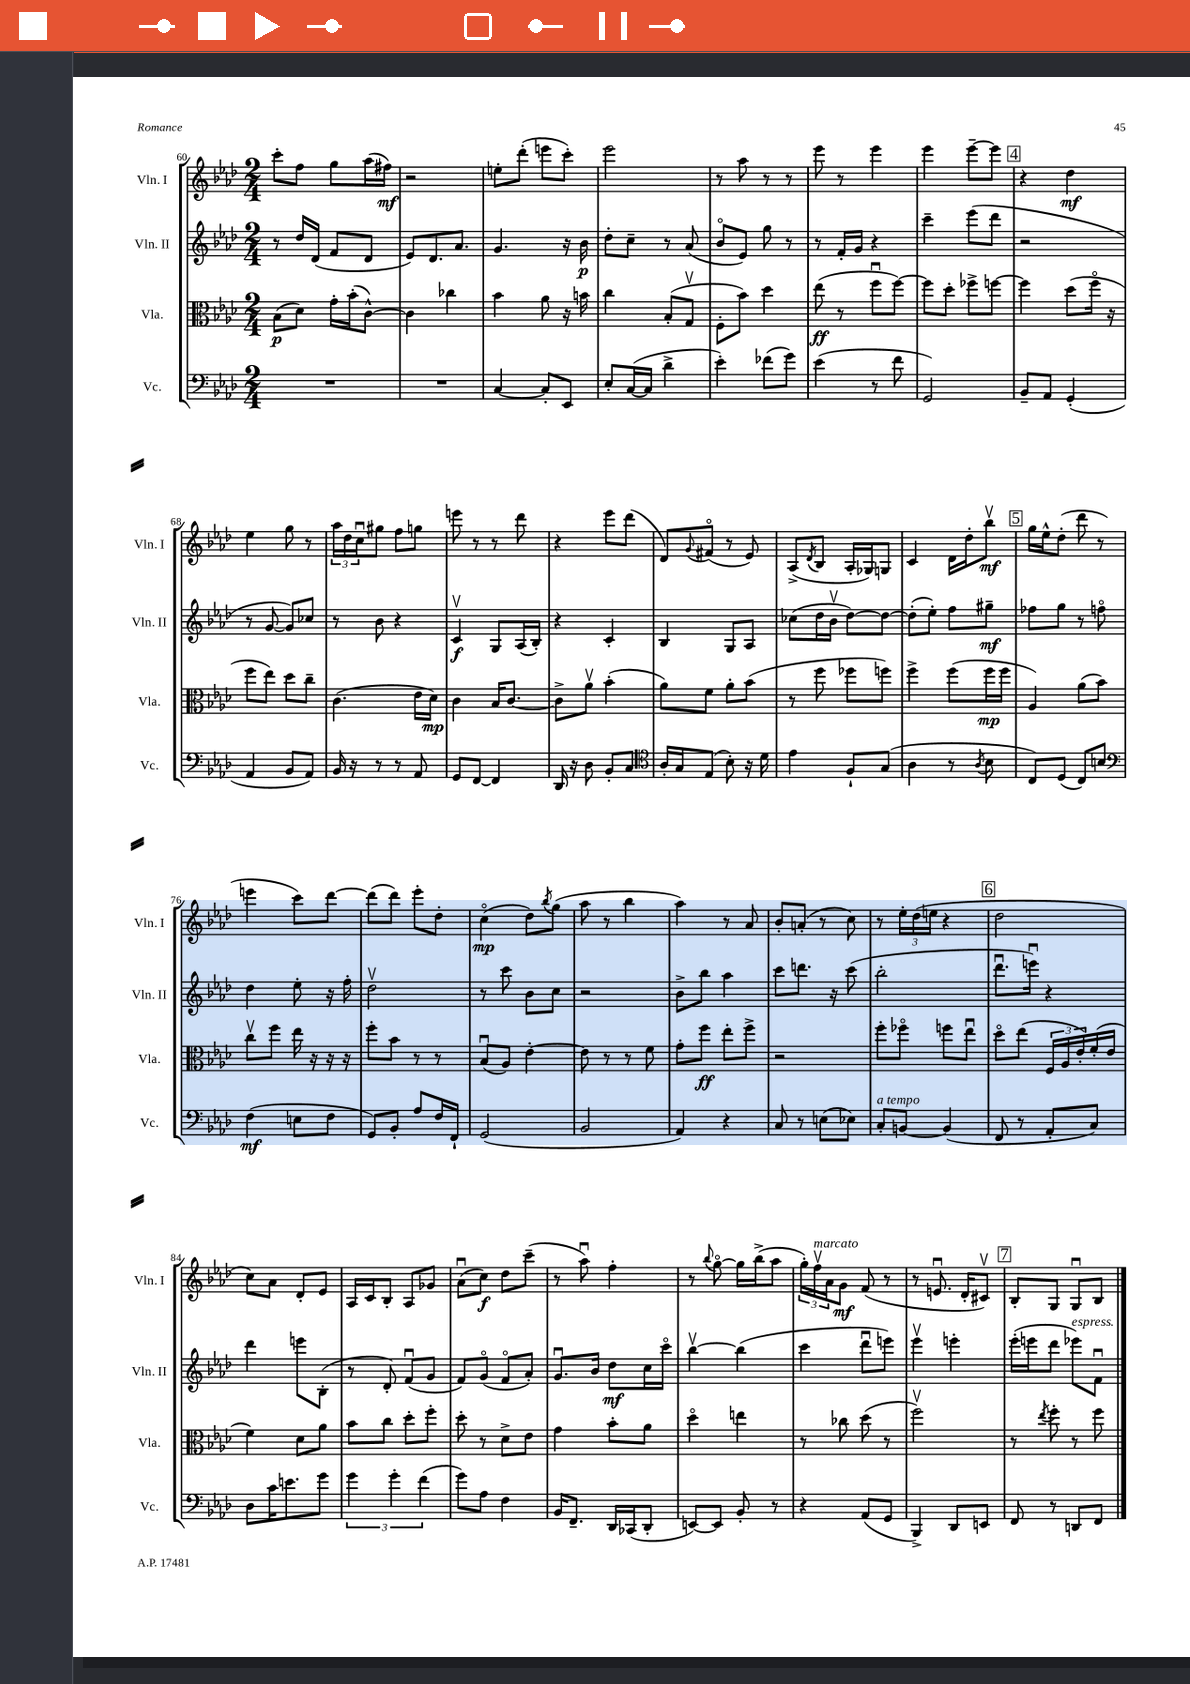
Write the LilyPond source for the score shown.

<<
\new StaffGroup <<
\new Staff = "s0" \with { instrumentName = "Vln. I" shortInstrumentName = "Vln. I" } {
    \clef treble \key aes \major \numericTimeSignature \time 2/4
    c'''8-. f''8 g''8 aes''16( fis''16\mf) |
    r2 |
    e''8-. des'''8-.( e'''8 c'''8-.) |
    ees'''2 |
    r8 aes''8 r8 r8 |
    ees'''8 r8 ees'''4 |
    ees'''4 ees'''8~-- ees'''8 |
    \mark \markup { \box "4" } r4 des''4\mf |
    ees''4 g''8 r8 |
    \tuplet 3/2 { aes''16 des''16 c''16\downbow } gis''8 f''8 g''8 |
    e'''8 r8 r8 des'''8 |
    r4 ees'''8 des'''8( |
    des'8) \appoggiatura { g'8 } fis'8\flageolet( r8 ees'8) |
    aes8->( \acciaccatura { des'8 } bes8 aes16-. ges16) g8 |
    c'4 des'16 des''16-. bes''8\upbow\mf |
    \mark \markup { \box "5" } g''16 ees''16-^ des''8-.( des'''8 r8 |
    e'''4 c'''8) des'''8~ |
    des'''8( des'''8) ees'''8-. des''8-. |
    c''4\flageolet\mp( des''8) \acciaccatura { bes''8 } g''8( |
    aes''8 r8 bes''4 |
    aes''4) r8 aes'8 |
    bes'8-. a'8-.( r8 c''8) |
    r8 \tuplet 3/2 { ees''16-. des''16( e''16 } r4 |
    \mark \markup { \box "6" } des''2 |
    c''8) aes'8 des'8-. ees'8 |
    aes16 c'16 bes8-. aes8 ges'8 |
    aes'8\downbow( c''8\f) des''8 c'''8--( |
    r8 aes''8\downbow) f''4-. |
    r8 \appoggiatura { bes''8 } g''8~\flageolet g''16 bes''16->( aes''8 |
    \tuplet 3/2 { g''16-.) f''16\upbow^\markup { \italic "marcato" } aes'16 } g'8\mf f'8( r8 |
    r8 e'8.\downbow des'16-. cis'8\upbow) |
    \mark \markup { \box "7" } bes8-. g8 g8\downbow bes8 \bar "|." |
}
\new Staff = "s1" \with { instrumentName = "Vln. II" shortInstrumentName = "Vln. II" } {
    \clef treble \key aes \major \numericTimeSignature \time 2/4
    r8 des''16 des'16( f'8 des'8 |
    ees'8) des'8. aes'8. |
    g'4. r16 bes'16\p |
    des''8-. c''8-- r8 aes'8( |
    bes'8\flageolet ees'8) g''8 r8 |
    r8 f'16-. g'16 r4 |
    c'''4-- ees'''8( des'''8 |
    \mark \markup { \box "4" } r2 |
    r8 g'8~ g'8) ces''8 |
    r8 bes'8 r4 |
    c'4\upbow\f g8 aes16( bes16-.) |
    r4 c'4-. |
    bes4 g8 aes8 |
    ces''8( des''16 bes'16\upbow des''8~) des''8~ |
    des''8-.( ees''8-.) f''8 gis''8--\mf |
    \mark \markup { \box "5" } fes''8 g''8 r8 f''8\flageolet |
    des''4 ees''8-. r16 f''16-. |
    des''2\upbow |
    r8 c'''8 bes'8 c''8 |
    r2 |
    bes'8-> bes''8 aes''4 |
    c'''8 d'''8. r16 c'''8( |
    bes''2-. |
    \mark \markup { \box "6" } des'''8.\downbow e'''16\downbow) r4 |
    des'''4 e'''8 bes8-.( |
    r8 des'8-.) f'8\downbow( g'8 |
    f'8) g'8\flageolet( f'8\flageolet aes'8-.) |
    g'8.\downbow bes'16 des''8\mf c''16 c'''16\flageolet |
    bes''4~\upbow bes''4( |
    c'''4 des'''8\downbow e'''8) |
    ees'''4\upbow e'''4-. |
    \mark \markup { \box "7" } ees'''16-.( e'''16 des'''8 ees'''8^\markup { \italic "espress." }) f'8\downbow \bar "|." |
}
\new Staff = "s2" \with { instrumentName = "Vla." shortInstrumentName = "Vla." } {
    \clef alto \key aes \major \numericTimeSignature \time 2/4
    bes8\p( des'8) g'16-. bes'16-.( c'8~-^) |
    c'4 ces''4 |
    bes'4 aes'8 r16 b'16 |
    c''4 bes8-.( g8\upbow |
    f8-. bes'8) des''4 |
    ees''8\ff( r8 f''8\downbow f''8~) |
    f''8 des''8-. fes''8-> f''8~ |
    \mark \markup { \box "4" } f''4 des''8( f''16\flageolet r16 |
    f''8 ees''8) des''8 c''8-- |
    c'4.( ees'16 des'16\mp) |
    c'4 bes16 c'8.~ |
    c'8-> aes'8\upbow bes'4-.( |
    aes'8) f'8 aes'8-. bes'8( |
    r8 f''8 fes''8 f''8) |
    f''4-> f''8( f''16\mp f''16 |
    \mark \markup { \box "5" } aes4) aes'8( bes'8) |
    c''8\upbow f''8 ees''16 r16 r16 r16 |
    f''8-. bes'8 r8 r8 |
    bes8\downbow( aes8) ees'4~-. |
    ees'8 r8 r8 f'8 |
    g'8-. f''8\ff ees''8-. f''8-> |
    r2 |
    f''8-. fes''8\flageolet f''8 ees''8\downbow |
    \mark \markup { \box "6" } des''8\flageolet ees''8( \tuplet 3/2 { f16 aes16 ees'16-.) } f'16-.( ees'16 |
    f'4) des'8 aes'8 |
    bes'8 c''8 des''8-. f''8-. |
    des''8-. r8 des'8-> ees'8 |
    g'4 bes'8-. aes'8 |
    des''4\flageolet e''4 |
    r8 ces''8 des''8( r8 |
    f''2\upbow) |
    \mark \markup { \box "7" } r8 \acciaccatura { ees''8 } f''8-. r8 f''8 \bar "|." |
}
\new Staff = "s3" \with { instrumentName = "Vc." shortInstrumentName = "Vc." } {
    \clef bass \key aes \major \numericTimeSignature \time 2/4
    R2 |
    R2 |
    c4~ c8-. ees,8 |
    ees8-. c16~( c16 des'4-> |
    ees'4-.) fes'8( g'8) |
    ees'4( r8 f'8 |
    g,2) |
    \mark \markup { \box "4" } bes,8-- aes,8 g,4-.( |
    aes,4 bes,8 aes,8) |
    bes,16 r16 r8 r8 aes,8 |
    g,8 f,8~ f,4 |
    des,16 r16 des8 bes,8-. c8 |
    \clef tenor aes16-. g16 ees8( bes8-.) r16 des'16 |
    ees'4 f8-! g8( |
    aes4 r8 \acciaccatura { aes8 } bes8 |
    \mark \markup { \box "5" } c8) des8( c8) b8 |
    \clef bass f4\mf( e8 f8 |
    g,8) bes,8-. aes8 f16 f,16-! |
    g,2( |
    bes,2 |
    aes,4) r4 |
    c8 r8 e8( ees8) |
    c8-.^\markup { \italic "a tempo" } b,8~ b,4( |
    \mark \markup { \box "6" } f,8 r8 aes,8-. c8) |
    des8 c'16 e'8. g'8 |
    \tuplet 3/2 { g'4 g'4-. f'4( } |
    g'8) aes8 f4 |
    bes,16 f,8.-- des,16 ces,16( des,8-. |
    e,8~) e,8 bes,8-. r8 |
    r4 aes,8( g,8 |
    bes,,4->) des,8 e,8 |
    \mark \markup { \box "7" } f,8 r8 d,8 f,8 \bar "|." |
}
>>
>>
\layout { \context { \Score currentBarNumber = #60 } }
